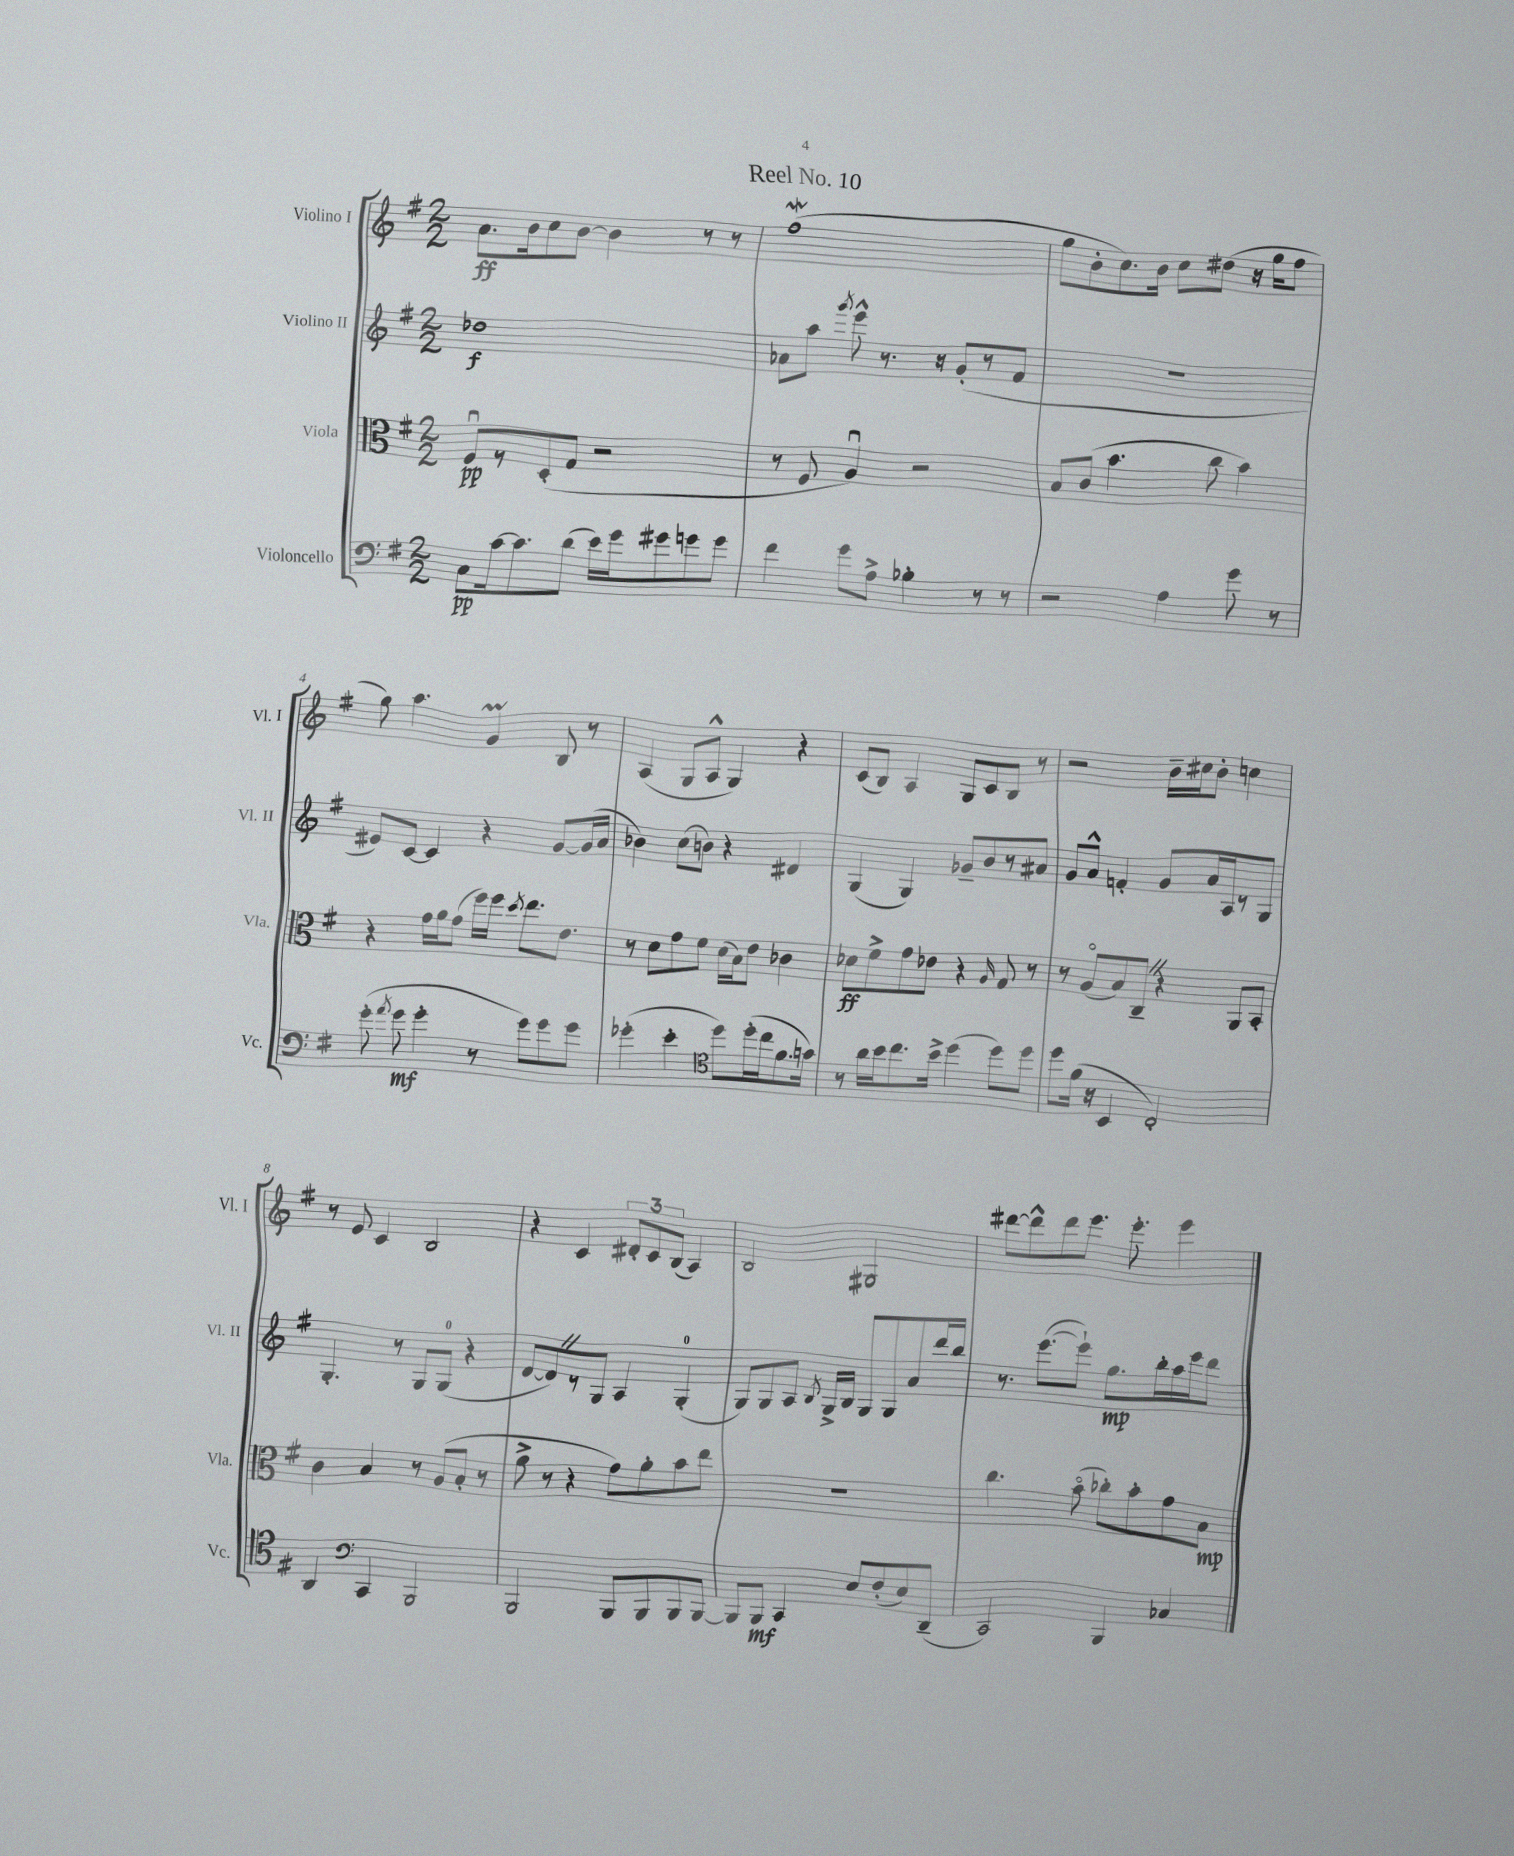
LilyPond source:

\header { title = "Reel No. 10" }
<<
\new StaffGroup <<
\new Staff = "s0" \with { instrumentName = "Violino I" shortInstrumentName = "Vl. I" } {
    \clef treble \key g \major \numericTimeSignature \time 2/2
    \autoBeamOff a'8.[\ff b'16 c''8 b'8]~ b'4 r8 r8 |
    fis''1\mordent( |
    g''8[ b'8-. c''8.) b'16] c''8[ dis''8]( r16 g''16[ fis''8] |
    g''8) a''4. g'4\prall b8 r8 |
    a4( g8[ a8]-^ g4) r4 |
    c'8[( b8]) a4 g8[ c'8 b8] r8 |
    r2 b'16[-- cis''16 b'8]-. c''4 |
    r8 e'8 c'4 b2 |
    r4 c'4 \tuplet 3/2 { dis'8[-. c'8 b8]( } a4) |
    b2 gis2 |
    dis'''8[~ dis'''8-^ dis'''8 e'''8.] e'''8.-. e'''4 \bar "|." |
}
\new Staff = "s1" \with { instrumentName = "Violino II" shortInstrumentName = "Vl. II" } {
    \clef treble \key g \major \numericTimeSignature \time 2/2
    \autoBeamOff des''1\f |
    aes'8[ a''8] \acciaccatura { g'''8 } e'''8-^ r8. r16 g'8[-.( r8 fis'8] |
    R1 |
    eis'8[) c'8]~ c'4 r4 g'8[~ g'16( a'16] |
    bes'4) c''8[( b'8]) r4 dis'4 |
    g4( g4) ges'8[-- b'8 r8 ais'8] |
    g'8[ a'8]-^ f'4-. g'8[ a'16 a16 r8 g8] |
    g4.-. r8 g8[ g8]-0( r4 |
    d'8[~ d'8) \once \override BreathingSign.text = \markup { \musicglyph "scripts.caesura.straight" } \breathe r8 g8] a4 g4-0-.( |
    g8[) g8 a8] \acciaccatura { b8 } g16[-> b16] g8[ g8 a'8 d'''16 b''16] |
    r8. e'''8.[~( e'''8]-!) g''8.[\mp b''16-. a''16 e'''16 d'''8] \bar "|." |
}
\new Staff = "s2" \with { instrumentName = "Viola" shortInstrumentName = "Vla." } {
    \clef alto \key g \major \numericTimeSignature \time 2/2
    \autoBeamOff fis8[\downbow\pp r8 d8-.( g8] r2 |
    r8 fis8 a4\downbow) r2 |
    b8[ c'8]( b'4. c''8 b'4) |
    r4 g'16[ a'16 g'8]( fis''16[) fis''16] \acciaccatura { d''8 } e''8.[ e'8.] |
    r8 d'8[ g'8 fis'8] d'16[( b16) e'8] ces'4 |
    des'8[\ff fis'8-> g'8 ees'8] r4 \grace { a16 } g8 r8 |
    r8 a8[\flageolet( b8) c8]-- \once \override BreathingSign.text = \markup { \musicglyph "scripts.caesura.straight" } \breathe r4 a,8[ b,8]-. |
    c'4 b4 r8 a8[( b8]-. r8 |
    a'8-> r8 r4 g'8[) a'8-. b'8 e''8] |
    R1 |
    c''4. b'8\flageolet( ces''8[-.) b'8-. g'8 b8]\mp \bar "|." |
}
\new Staff = "s3" \with { instrumentName = "Violoncello" shortInstrumentName = "Vc." } {
    \clef bass \key g \major \numericTimeSignature \time 2/2
    \autoBeamOff c8[\pp c'16~ c'8. d'8]( e'16[) g'16 gis'8 g'8 g'8] |
    fis'4 g'8[ a8]-> bes4-. r8 r8 |
    r2 a4 g'8 r8 |
    g'8-.( \acciaccatura { a'8 } g'8\mf g'4-. r8 g'8[) g'8 g'8] |
    ges'4-.( e'4-. \clef tenor d''8[) d''16-.( c''16 fis'8. g'16]) |
    r8 a'16[ b'16 c''8. b'16]-> d''4( d''8[) d''8] |
    d''8[ fis'16]( r16 b,4 c2-.) |
    a,4 \clef bass c,4 b,,2 |
    b,,2 b,,8[ b,,8 b,,8 b,,8]~ |
    b,,8[ b,,8]\mf c,4 e8[ fis8-.( e8) d,8]--( |
    c,2) b,,4 ces4 \bar "|." |
}
>>
>>
